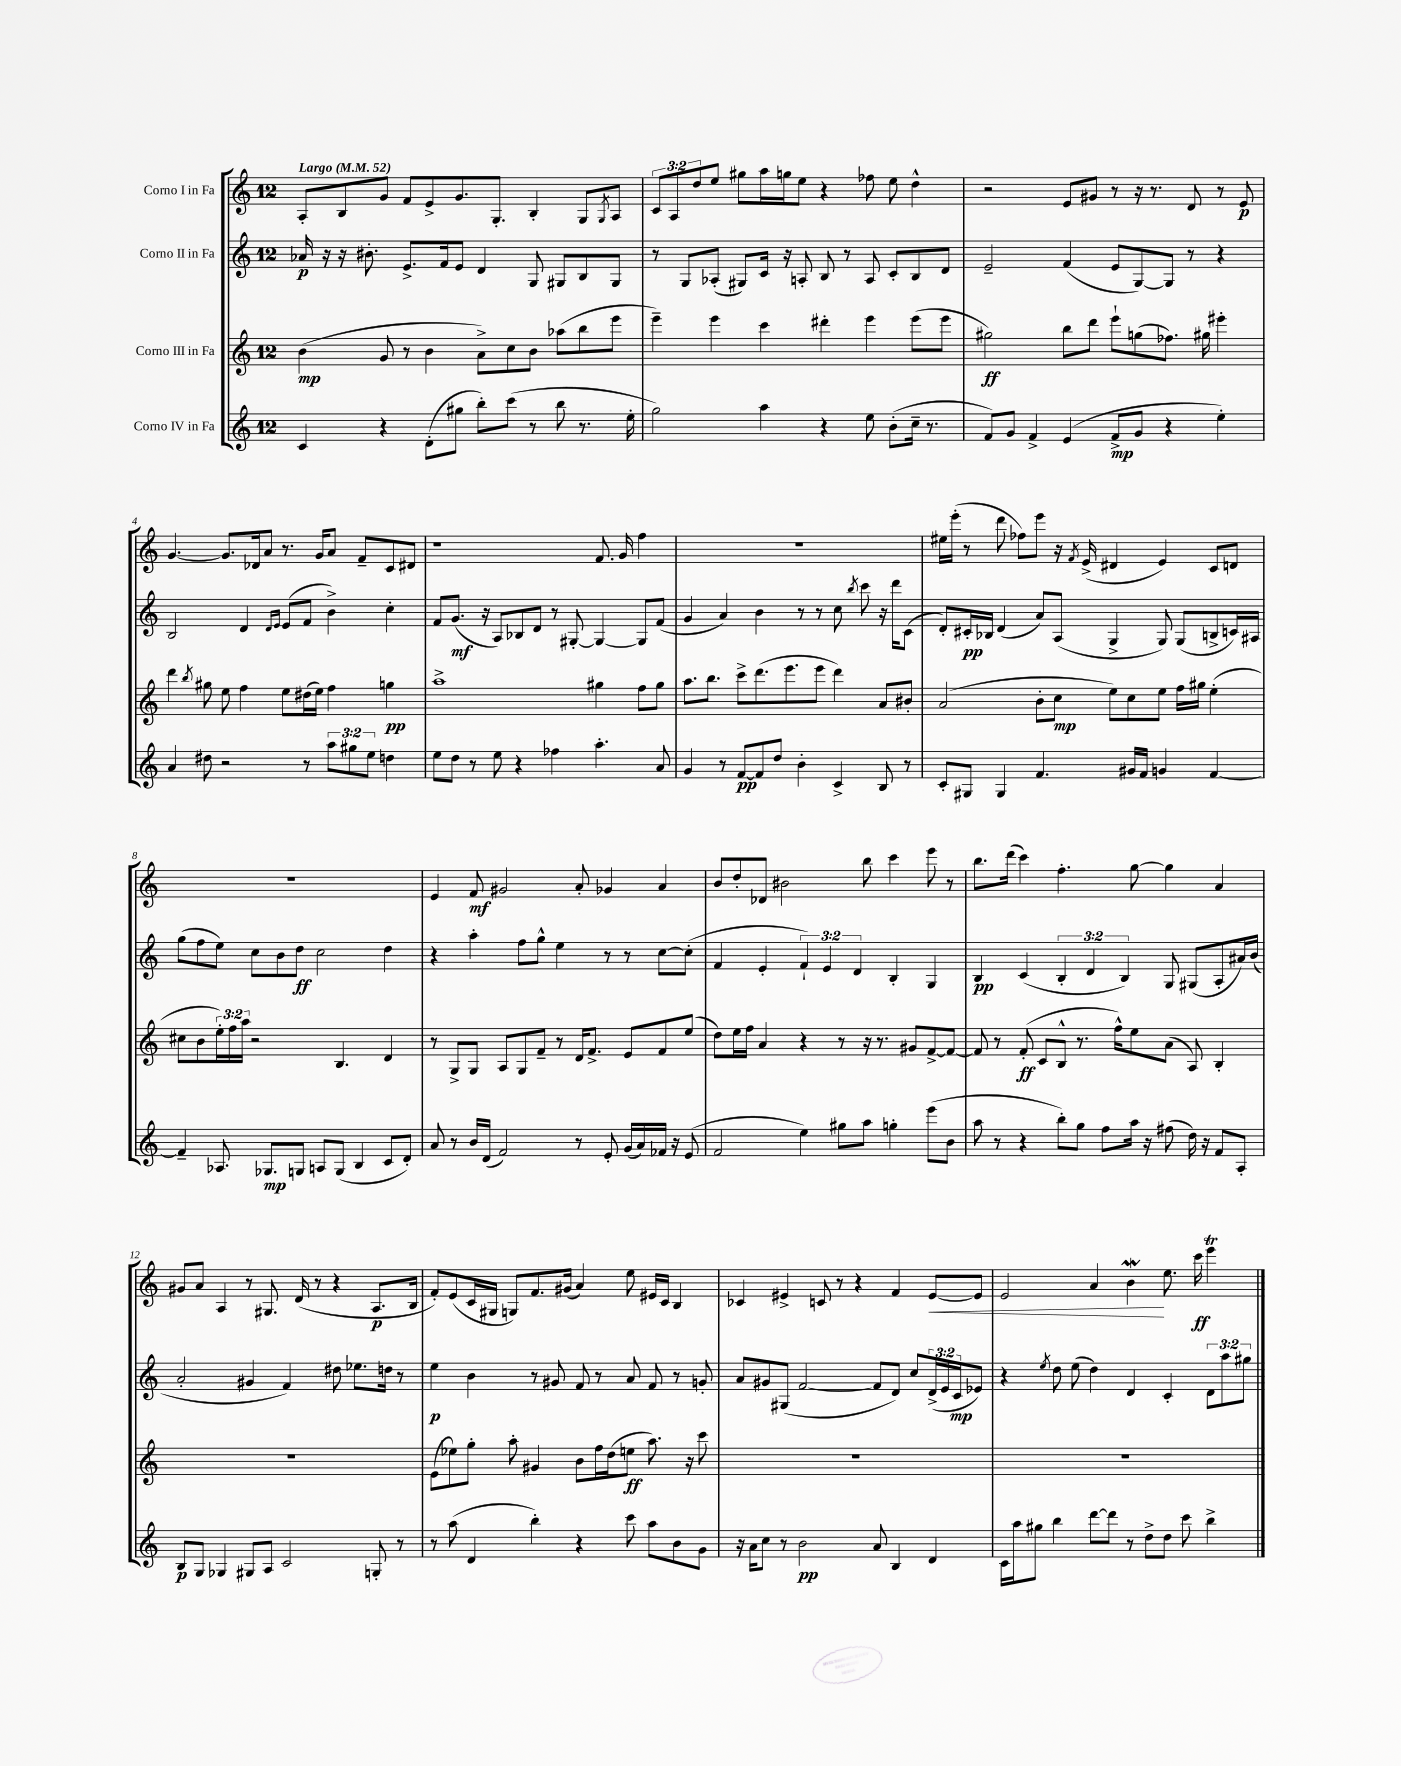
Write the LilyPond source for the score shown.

<<
\new StaffGroup <<
\new Staff = "s0" \with { instrumentName = "Corno I in Fa" } {
    \clef treble \key c \major \once \override Staff.TimeSignature.style = #'single-digit \time 12/8 \override Staff.TupletNumber.text = #tuplet-number::calc-fraction-text \tempo "Largo" 4 = 52
    a8-. b8 g'8 f'8 e'8-> g'8. g8.-. b4-. g8 \acciaccatura { g8 } a8 |
    \tuplet 3/2 { c'8 a8 d''8 } e''8 gis''8 a''16 g''16 e''8 r4 fes''8 e''8 d''4-^ |
    r2 e'8 gis'8 r8 r16 r8. d'8 r8 e'8\p |
    g'4.~ g'8. des'16 a'8 r8. g'16 a'8 f'8-- c'8 dis'8 |
    r1 f'8. g'16 f''4 |
    R1. |
    eis''16 e'''16-.( r8 d'''8 fes''8) e'''8 r16 \acciaccatura { f'8 } e'16->( dis'4 e'4) c'8 d'8 |
    R1. |
    e'4 f'8\mf gis'2 a'8-. ges'4 a'4 |
    b'8 d''8-. des'8 bis'2 b''8 c'''4 e'''8 r8 |
    b''8. d'''16( c'''4) f''4.-. g''8~ g''4 a'4 |
    gis'8 a'8 a4 r8 gis8. d'16( r8 r4 a8.\p b16 |
    f'8-.) e'8( c'16 gis16 g8) f'8. gis'16( a'4) e''8 eis'16 c'16 b4 |
    ces'4 eis'4-> c'8 r8 r4 f'4 eis'8~\< eis'8 |
    e'2 a'4 b'4\mordent\! e''8. c'''16\ff e'''4\trill \bar "|." |
}
\new Staff = "s1" \with { instrumentName = "Corno II in Fa" } {
    \clef treble \key c \major \once \override Staff.TimeSignature.style = #'single-digit \time 12/8 \override Staff.TupletNumber.text = #tuplet-number::calc-fraction-text
    aes'16\p r16 r16 bis'8.-. e'8.-> f'16 e'8 d'4 g8 gis8 b8 gis8 |
    r8 g8 aes8-.( gis8) c'16 r16 a8-. b8 r8 a8 c'8-. b8 d'8 |
    e'2-- f'4( e'8 g8~) g8 r8 r4 |
    b2 d'4 \grace { d'16 e'16 } e'8( f'8 b'4->) c''4-. |
    f'8 g'8.\mf( r16 a8) bes8 d'8 r8 gis8~-. gis4~ gis8 f'8( |
    g'4 a'4) b'4 r8 r8 c''8 \acciaccatura { b''8 } c'''8 r16 d'''16 c'8( |
    d'8-.) cis'16-.\pp bes16 d'4( a'8) a8( g4-> g8) g8( b8-> c'16) ais16 |
    g''8( f''8 e''8) c''8 b'8 d''8\ff c''2 d''4 |
    r4 a''4-. f''8 g''8-^ e''4 r8 r8 c''8~ c''8-.( |
    f'4 e'4-. \tuplet 3/2 { f'4-!) e'4 d'4 } b4-. g4 |
    b4\pp c'4( \tuplet 3/2 { b4-. d'4 b4) } g8 gis8( a8-. ais'16) b'16( |
    a'2-. gis'4 f'4) dis''8 ees''8. d''16 r8 |
    e''4\p b'4 r8 gis'8 f'8 r8 a'8 f'8 r8 g'8-. |
    a'8 gis'8 gis8( f'2~ f'8 d'8) c''8 \tuplet 3/2 { d'16->( e'16 c'16\mp } ees'8) |
    r4 \acciaccatura { e''8 } d''8 e''8( d''4) d'4 c'4-. \tuplet 3/2 { d'8 a''8 gis''8 } \bar "|." |
}
\new Staff = "s2" \with { instrumentName = "Corno III in Fa" } {
    \clef treble \key c \major \once \override Staff.TimeSignature.style = #'single-digit \time 12/8 \override Staff.TupletNumber.text = #tuplet-number::calc-fraction-text
    b'4\mp( g'8 r8 b'4 a'8->) c''8 b'8 aes''8( b''8 e'''8 |
    e'''4--) e'''4 c'''4 dis'''4-. e'''4 e'''8( e'''8 |
    gis''2\ff) b''8 d'''8 e'''8-! g''8( fes''8.) gis''16 eis'''4-. |
    d'''4 \acciaccatura { b''8 } gis''8 e''8 f''4 e''8 dis''16( e''16) f''4 g''4\pp |
    a''1-> gis''4 f''8 gis''8 |
    a''8. b''8. c'''8-> d'''8.( e'''8. e'''8 d'''4) a'8 bis'8-. |
    a'2( b'8-. c''8\mp e''8) c''8 e''8 f''16 gis''16 e''4-.( |
    cis''8 b'8 \tuplet 3/2 { e''16-.) f''16 a''16 } r2 b4. d'4 |
    r8 g8-> g8 a8 g8 f'8-- r8 d'16 f'8.-> e'8 f'8 e''8( |
    d''8) e''16 f''16 a'4 r4 r8 r16 r8. gis'8 f'8~-> f'8~ |
    f'8 r8 f'8-.\ff( c'8 b8-^ r8. f''16-^) e''8 a'8( a8) b4-. |
    R1. |
    e'8( ees''8) g''8-. a''8-. gis'4 b'8 f''16 d''16( e''8\ff a''8.) r16 c'''8 |
    R1. |
    R1. \bar "|." |
}
\new Staff = "s3" \with { instrumentName = "Corno IV in Fa" } {
    \clef treble \key c \major \once \override Staff.TimeSignature.style = #'single-digit \time 12/8 \override Staff.TupletNumber.text = #tuplet-number::calc-fraction-text
    c'4 r4 d'8-.( gis''8 b''8-.) c'''8( r8 b''8 r8. e''16-. |
    g''2) a''4 r4 e''8 b'8-.( c''16-- r8. |
    f'8) g'8 f'4-> e'4( f'8->\mp g'8 r4 e''4-.) |
    a'4 dis''8 r2 r8 \tuplet 3/2 { a''8 gis''8 e''8 } d''4 |
    e''8 d''8 r8 e''8 r4 fes''4 a''4.-. a'8 |
    g'4 r8 f'8~\pp f'8 d''8 b'4-. c'4-> b8 r8 |
    c'8-. gis8 gis4 f'4. gis'16 f'16 g'4 f'4~ |
    f'4-- aes8. ges8.\mp g8 a8 g8( b4 c'8 d'8-.) |
    a'8 r8 b'16 d'16( f'2) r8 e'8-. g'16( a'16) fes'16 r16 e'8( |
    f'2 e''4) gis''8 a''8 g''4-. e'''8( b'8 |
    a''8 r8 r4 b''8-.) g''8 f''8 a''16 r16 fis''8( d''16) r16 f'8 a8-. |
    b8\p g8 ges4 gis8 a8 c'2 g8-. r8 |
    r8 a''8( d'4 b''4-.) r4 c'''8 a''8 b'8 g'8 |
    r16 a'16 c''8 r8 b'2\pp a'8 b4 d'4 |
    c'16 a''16 gis''8 b''4 d'''8~ d'''8 r8 d''8-> d''8 c'''8 b''4-> \bar "|." |
}
>>
>>
